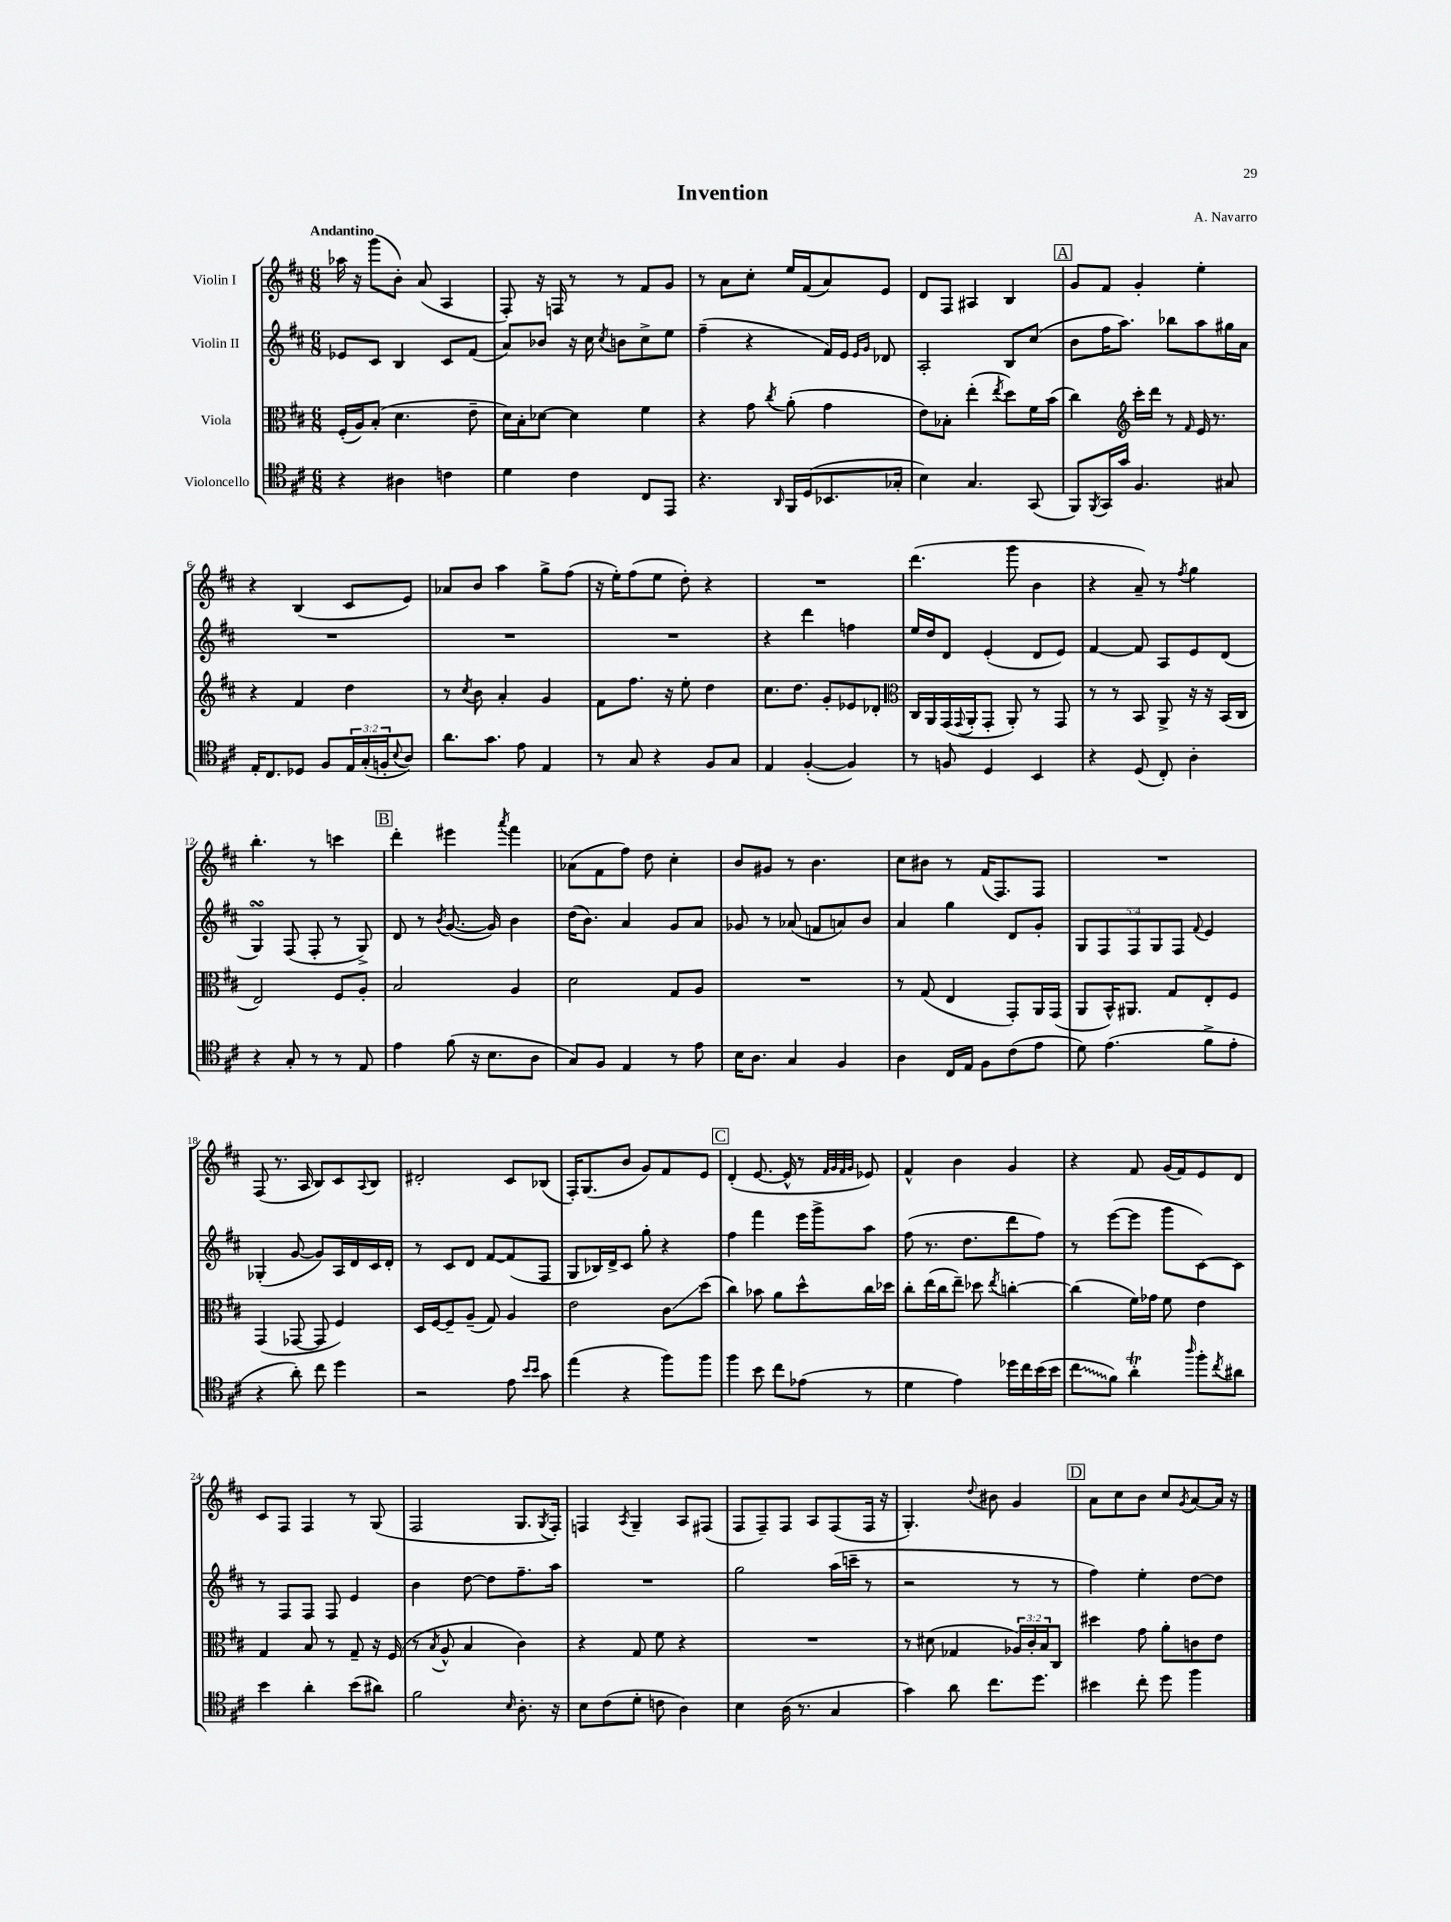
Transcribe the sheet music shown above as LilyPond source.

\header { title = "Invention" composer = "A. Navarro" }
<<
\new StaffGroup <<
\new Staff = "s0" \with { instrumentName = "Violin I" } {
    \clef treble \key d \major \numericTimeSignature \time 6/8 \tempo "Andantino"
    aes''16 r16 g'''8( b'8-.) a'8( a4 |
    fis8-.) r16 f16 r8 r8 fis'8 g'8 |
    r8 a'8 cis''8-. e''16 fis'16( a'8) e'8 |
    d'8 fis8 ais4 b4 |
    \mark \markup { \box "A" } g'8 fis'8 g'4-. e''4-. |
    r4 b4( cis'8 e'8) |
    aes'8 b'8 a''4 g''8-> fis''8( |
    r16 e''16-.) fis''8( e''8 d''8-.) r4 |
    R2. |
    d'''4.( g'''8 b'4 |
    r4 a'8--) r8 \acciaccatura { fis''8 } g''4 |
    b''4.-. r8 c'''4 |
    \mark \markup { \box "B" } d'''4-. eis'''4 \acciaccatura { a'''8 } fis'''4 |
    aes'8( fis'8 fis''8) d''8 cis''4-. |
    b'8 gis'8 r8 b'4. |
    cis''8 bis'8 r8 fis'16( fis8.) fis8 |
    R2. |
    fis8( r8. a16 b8) cis'8 \appoggiatura { a8 } b8 |
    dis'2-. cis'8 bes8( |
    fis16-.) g8.( b'8 g'8) fis'8 e'8 |
    \mark \markup { \box "C" } d'4-.( e'8.~ e'16-^ r8 \grace { fis'32 g'32 fis'32 g'32 } ees'8) |
    fis'4-^ b'4 g'4 |
    r4 fis'8 g'16( fis'16) e'8 d'8 |
    cis'8 fis8 fis4 r8 g8( |
    fis2 g8. \acciaccatura { g8 } fis16-.) |
    f4 \acciaccatura { a8 } g4-- a8 fis8( |
    fis8 fis8--) fis8 a8 fis8( fis16 r16 |
    g4.-.) \appoggiatura { d''8 } bis'8 g'4 |
    \mark \markup { \box "D" } a'8 cis''8 b'8 cis''8 \acciaccatura { g'8 } a'8~ a'16 r16 \bar "|." |
}
\new Staff = "s1" \with { instrumentName = "Violin II" } {
    \clef treble \key d \major \numericTimeSignature \time 6/8 \override Staff.TupletNumber.text = #tuplet-number::calc-fraction-text
    ees'8 cis'8 b4 cis'8 fis'8( |
    a'8) bes'8 r16 cis''16 \acciaccatura { cis''8 } b'8 cis''8-> e''8 |
    fis''4--( r4 fis'16) e'16 \grace { e'16 g'16 } des'8 |
    a2-. b8 cis''8( |
    \mark \markup { \box "A" } b'8 fis''16 a''8.) bes''8 a''8 gis''16 a'16 |
    R2. |
    R2. |
    R2. |
    r4 d'''4 f''4 |
    e''16 d''16 d'8 e'4-.( d'8 e'8) |
    fis'4~ fis'8 a8 e'8 d'8( |
    g4\turn) fis8( fis8-. r8 g8->) |
    \mark \markup { \box "B" } d'8 r8 \acciaccatura { b'8 } g'8.~( g'16) b'4 |
    d''16( b'8.) a'4 g'8 a'8 |
    ges'8 r8 aes'8( f'8 a'8) b'8 |
    a'4 g''4 d'8 g'8-. |
    \tuplet 5/4 { g8 fis8 fis8 g8 fis8 } \appoggiatura { fis'8 } e'4 |
    ges4-.( g'8~ g'8) a16 d'16 cis'16 d'16-. |
    r8 cis'8 d'8 fis'8~ fis'8( fis8 |
    g8 bes16) d'16-> cis'8 g''8-. r4 |
    \mark \markup { \box "C" } fis''4 fis'''4 e'''16 g'''16-> a''8 |
    fis''8( r8. d''8. d'''8 fis''8) |
    r8 e'''8~( e'''8 g'''8 cis'8~) cis'8 |
    r8 fis8 fis8 fis8 e'4 |
    b'4 d''8~ d''8 fis''8.-- a''16 |
    R2. |
    g''2 a''16( c'''16-- r8 |
    r2 r8 r8 |
    \mark \markup { \box "D" } fis''4) e''4-. d''8~ d''8 \bar "|." |
}
\new Staff = "s2" \with { instrumentName = "Viola" } {
    \clef alto \key d \major \numericTimeSignature \time 6/8 \override Staff.TupletNumber.text = #tuplet-number::calc-fraction-text
    fis16-.( a16) b8-.( d'4. e'8-- |
    d'16) b16-. des'8~ des'4 fis'4 |
    r4 g'8 \acciaccatura { cis''8 } a'8-.( g'4 |
    e'8) bes8-. e''4-.( \acciaccatura { e''8 } d''8) fis'16 b'16( |
    \mark \markup { \box "A" } cis''4) \clef treble cis'''16-. d'''16 r8 \grace { fis'16 } e'16 r8. |
    r4 fis'4 d''4 |
    r8 \acciaccatura { cis''8 } b'8 a'4-. g'4 |
    fis'8 fis''8. r16 e''8-. d''4 |
    cis''8. d''8. g'8-. ees'8 des'8-. |
    \clef alto cis16 a,16 g,16( \appoggiatura { g,8 } a,16-. g,8-. a,8-.) r8 g,8 |
    r8 r8 b,8 a,8-> r16 r16 b,16( cis16 |
    e2) fis8 a8-. |
    \mark \markup { \box "B" } b2 a4 |
    d'2 g8 a8 |
    R2. |
    r8 g8( e4 g,8-.) a,16 g,16( |
    a,8 b,16-^) ais,8. g8 e8-. fis8 |
    g,4( ges,8~ ges,8 fis4) |
    d16 fis16~ fis8-- a8--( g8) a4 |
    e'2 cis'8\glissando d''8( |
    \mark \markup { \box "C" } cis''4) bes'8 a'8 d''8-^ cis''16 des''16 |
    cis''8-. e''16( cis''16 e''8--) des''8 \acciaccatura { e''8 } c''4~-. |
    c''4( fis'16) ges'16 fis'8 e'4 |
    g4 b8 r8 g8-- r16 fis16( |
    r8 \acciaccatura { b8 } a8-^ b4 cis'4) |
    r4 g8 fis'8 r4 |
    R2. |
    r8 dis'8( ges4 \tuplet 3/2 { aes16) cis'16-. b16 } cis8 |
    \mark \markup { \box "D" } dis''4 g'8 a'8-. c'8 e'8 \bar "|." |
}
\new Staff = "s3" \with { instrumentName = "Violoncello" } {
    \clef tenor \key d \major \numericTimeSignature \time 6/8 \override Staff.TupletNumber.text = #tuplet-number::calc-fraction-text
    r4 ais4 c'4 |
    d'4 cis'4 cis8 e,8 |
    r4. \grace { a,16 } fis,16 d16( bes,8. ges16-. |
    b4) g4. g,8( |
    \mark \markup { \box "A" } fis,8) \acciaccatura { fis,8 } g,16 g'16 fis4. gis8 |
    e16-. cis8. des8 fis8 \tuplet 3/2 { e16 g16-.( f16-. } \appoggiatura { b8 } a8) |
    a'8. g'8. e'8 e4 |
    r8 g8 r4 fis8 g8 |
    e4 fis4~-.( fis4) |
    r8 f8 d4 b,4 |
    r4 d8( cis8-.) a4-. |
    r4 g8-. r8 r8 e8 |
    \mark \markup { \box "B" } e'4 fis'8( r16 b8. a8 |
    g8) fis8 e4 r8 e'8 |
    b16 a8. g4 fis4 |
    a4 cis16 e16 fis8 cis'8( e'8 |
    d'8) e'4.( fis'8-> e'8-. |
    r4 a'8-.) cis''8 d''4 |
    r2 e'8 \grace { b'16 b'16 } g'8 |
    e''4( r4 fis''8) fis''8 |
    \mark \markup { \box "C" } fis''4 b'8 cis''8 ees'8( r8 |
    d'4 e'4) des''16 cis''16 b'16( b'16 |
    \once \override Glissando.style = #'zigzag cis''8\glissando fis'8) a'4-.\trill \grace { a''16 } fis''8-. \acciaccatura { cis''8 } ais'8 |
    b'4 a'4-. b'8( ais'8) |
    fis'2 \grace { b16 } a8.-. r16 |
    b8 cis'8( d'8-. c'8 a4) |
    b4 a16( r8. g4 |
    g'4) a'8 cis''8. d''8. |
    \mark \markup { \box "D" } bis'4 cis''8-. d''8 fis''4 \bar "|." |
}
>>
>>
